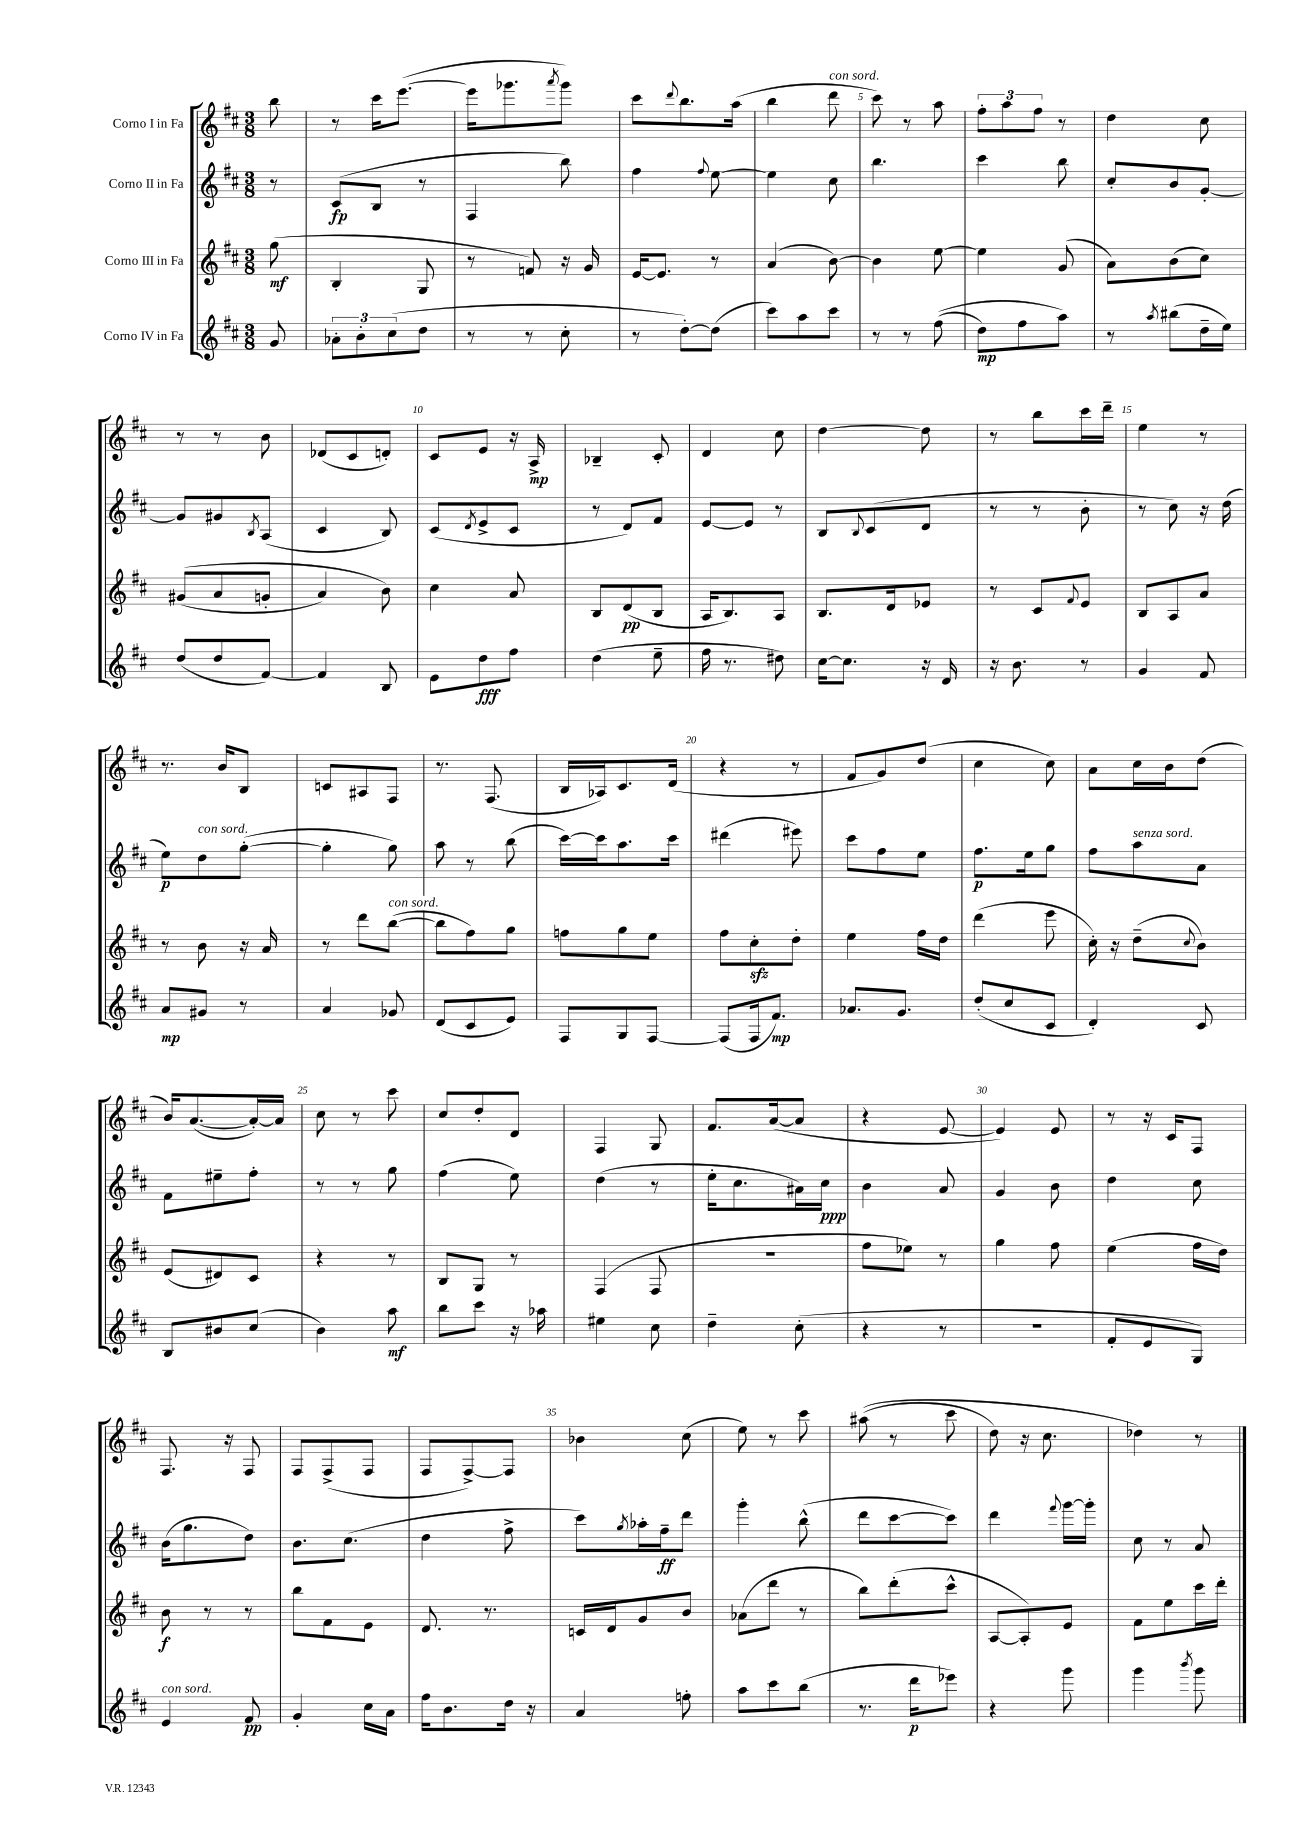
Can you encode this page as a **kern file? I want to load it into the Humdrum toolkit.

**kern	**dynam	**kern	**dynam	**kern	**dynam	**kern	**dynam
*part4	*part4	*part3	*part3	*part2	*part2	*part1	*part1
*staff4	*staff4	*staff3	*staff3	*staff2	*staff2	*staff1	*staff1
*I"Corno IV in Fa	*	*I"Corno III in Fa	*	*I"Corno II in Fa	*	*I"Corno I in Fa	*
*clefG2	*	*clefG2	*	*clefG2	*	*clefG2	*
*k[f#c#]	*	*k[f#c#]	*	*k[f#c#]	*	*k[f#c#]	*
*M3/8	*	*M3/8	*	*M3/8	*	*M3/8	*
=	=	=	=	=	=	=	=
8g/	.	(8gg\	mf	8r	.	8bb\	.
=1	=1	=1	=1	=1	=1	=1	=1
12a-X'\L	.	4B'/	.	(8c#/L	fp	8r	.
12b'\	.	.	.	.	.	.	.
.	.	.	.	8B/J	.	16ccc#\KL	.
(12cc#\	.	.	.	.	.	.	.
.	.	.	.	.	.	([8.eee\J	.
8dd\J	.	8G/	.	8r	.	.	.
=2	=2	=2	=2	=2	=2	=2	=2
8r	.	8r	.	4F#/	.	16eee\KL]	.
.	.	.	.	.	.	8.ggg-X\	.
8r	.	8fn/)	.	.	.	.	.
.	.	.	.	.	.	8qaaa/	.
8cc#'\	.	16r	.	8bb\)	.	8ggg-\J)	.
.	.	16g/	.	.	.	.	.
=3	=3	=3	=3	=3	=3	=3	=3
8r	.	[16e/KL	.	4ff#\	.	8ccc#\L	.
.	.	8.e/J]	.	.	.	.	.
.	.	.	.	.	.	8qqddd/	.
[8dd'\L)	.	.	.	.	.	8.bb\	.
.	.	.	.	8qqff#/	.	.	.
(8dd\J]	.	8r	.	[8ee\	.	.	.
.	.	.	.	.	.	(16aa\Jk	.
=4	=4	=4	=4	=4	=4	=4	=4
8ccc#\L)	.	(4a/	.	4ee\]	.	4bb\	.
8aa\	.	.	.	.	.	.	.
!	!	!	!	!	!	!LO:TX:a:i:t=con sord.	!
8ccc#\J	.	[8b\)	.	8cc#\	.	8ddd\	.
=5	=5	=5	=5	=5	=5	=5	=5
8r	.	4b\]	.	4.bb\	.	8ccc#\)	.
8r	.	.	.	.	.	8r	.
((8ff#\	.	[8ee\	.	.	.	8aa\	.
=6	=6	=6	=6	=6	=6	=6	=6
8dd\L)	mp	4ee\]	.	4ccc#\	.	12ff#'\L	.
.	.	.	.	.	.	12aa\	.
8ff#\	.	.	.	.	.	.	.
.	.	.	.	.	.	12ff#\J	.
8aa\J)	.	(8g/	.	8bb\	.	8r	.
=7	=7	=7	=7	=7	=7	=7	=7
8r	.	8a\L)	.	8cc#'/L	.	4dd\	.
8qaa/	.	.	.	.	.	.	.
(8bb#X\L	.	(8b\	.	8b/	.	.	.
16dd~\L	.	8cc#\J)	.	[8g'/J	.	8cc#\	.
16ee\JJ)	.	.	.	.	.	.	.
!!LO:LB:g=z
=8	=8	=8	=8	=8	=8	=8	=8
(8dd/L	.	((8g#X/L	.	8g/L]	.	8r	.
8dd/	.	8a/	.	8g#X/	.	8r	.
.	.	.	.	8qB/	.	.	.
[8f#/J)	.	8gn'/J	.	(8A/J	.	8b\	.
=9	=9	=9	=9	=9	=9	=9	=9
4f#/]	.	4a/)	.	4c#/	.	(8d-X/L	.
.	.	.	.	.	.	8c#/	.
8B/	.	8b\)	.	8B/)	.	8dn'/J)	.
=10	=10	=10	=10	=10	=10	=10	=10
8e\L	.	4cc#\	.	(8c#/L	.	8c#/L	.
.	.	.	.	8qd/	.	.	.
8dd\	fff	.	.	8e^/	.	8e/J	.
8ff#\J	.	8a/	.	8c#/J	.	16r	.
.	.	.	.	.	.	16A^/	mp
=11	=11	=11	=11	=11	=11	=11	=11
(4dd\	.	8B/L	.	8r	.	4B-X~/	.
.	.	(8d/	pp	8d/L)	.	.	.
8ee~\	.	8B/J	.	8f#/J	.	8c#'/	.
=12	=12	=12	=12	=12	=12	=12	=12
16ff#\	.	16A/KL	.	[8e/L	.	4d/	.
8.r	.	8.B/)	.	.	.	.	.
.	.	.	.	8e/J]	.	.	.
8dd#X\)	.	8A/J	.	8r	.	8cc#\	.
=13	=13	=13	=13	=13	=13	=13	=13
[16cc#\KL	.	8.B/L	.	8B/L	.	[4dd\	.
8.cc#\J]	.	.	.	.	.	.	.
.	.	.	.	8qqB/	.	.	.
.	.	.	.	(8c#/	.	.	.
.	.	16d/k	.	.	.	.	.
16r	.	8e-X/J	.	8d/J	.	8dd\]	.
16d/	.	.	.	.	.	.	.
=14	=14	=14	=14	=14	=14	=14	=14
16r	.	8r	.	8r	.	8r	.
8.b\	.	.	.	.	.	.	.
.	.	8c#/L	.	8r	.	8bb\L	.
.	.	8qqf#/	.	.	.	.	.
8r	.	8e/J	.	8b'\	.	16ccc#\L	.
.	.	.	.	.	.	16ddd~\JJ	.
=15	=15	=15	=15	=15	=15	=15	=15
4g/	.	8B/L	.	8r	.	4ee\	.
.	.	8A/	.	8cc#\)	.	.	.
8f#/	.	8a/J	.	16r	.	8r	.
.	.	.	.	(16dd\	.	.	.
!!LO:LB:g=z
=16	=16	=16	=16	=16	=16	=16	=16
8a/L	mp	8r	.	8ee\L)	p	8.r	.
!	!	!	!	!LO:TX:a:i:t=con sord.	!	!	!
8g#X/J	.	8b\	.	8dd\	.	.	.
.	.	.	.	.	.	16b/KL	.
8r	.	16r	.	([8gg'\J	.	8B/J	.
.	.	16a/	.	.	.	.	.
=17	=17	=17	=17	=17	=17	=17	=17
4a/	.	8r	.	4gg'\]	.	8cn/L	.
.	.	8ddd\L	.	.	.	8A#X/	.
!	!	!LO:TX:a:i:t=con sord.	!	!	!	!	!
8g-X/	.	([8bb\J	.	8gg\)	.	8F#/J	.
=18	=18	=18	=18	=18	=18	=18	=18
(8d/L	.	8bb\L]	.	8aa\	.	8.r	.
8c#/	.	8ff#\)	.	8r	.	.	.
.	.	.	.	.	.	(8.F#/	.
8e/J)	.	8gg\J	.	(8bb\	.	.	.
=19	=19	=19	=19	=19	=19	=19	=19
8F#/L	.	8ffn\L	.	[16ccc#\LL)	.	16B/LL	.
.	.	.	.	16ccc#\J]	.	16A-X/J)	.
8G/	.	8gg\	.	8.aa\	.	8.c#/	.
[8F#/J	.	8ee\J	.	.	.	.	.
.	.	.	.	16ccc#\Jk	.	(16d/Jk	.
=20	=20	=20	=20	=20	=20	=20	=20
(8F#/L]	.	8ff#\L	.	(4ddd#X\	.	4r	.
16F#/k	.	8cc#zz'\	.	.	.	.	.
8.f#/J)	mp	.	.	.	.	.	.
.	.	8dd'\J	.	8eee#X\)	.	8r	.
=21	=21	=21	=21	=21	=21	=21	=21
8.a-X/L	.	4ee\	.	8ccc#\L	.	8f#/L	.
.	.	.	.	8ff#\	.	8g/)	.
8.g/J	.	.	.	.	.	.	.
.	.	16ff#\LL	.	8ee\J	.	(8dd/J	.
.	.	16dd\JJ	.	.	.	.	.
=22	=22	=22	=22	=22	=22	=22	=22
(8dd'/L	.	(4ddd\	.	8.ff#\L	p	4cc#\	.
8cc#/	.	.	.	.	.	.	.
.	.	.	.	16ee\k	.	.	.
8c#/J	.	8eee\	.	8gg\J	.	8cc#\)	.
=23	=23	=23	=23	=23	=23	=23	=23
4d'/)	.	16cc#'\)	.	8ff#\L	.	8a\L	.
.	.	16r	.	.	.	.	.
!	!	!	!	!LO:TX:a:i:t=senza sord.	!	!	!
.	.	(8dd~\L	.	8aa\	.	16cc#\L	.
.	.	.	.	.	.	16b\J	.
.	.	8qqcc#/	.	.	.	.	.
8c#/	.	8b\J)	.	8a\J	.	(8dd\J	.
!!LO:LB:g=z
=24	=24	=24	=24	=24	=24	=24	=24
8B/L	.	(8e/L	.	8f#\L	.	16b/KL)	.
.	.	.	.	.	.	([8.a/	.
8b#X/	.	8d#X/)	.	8ee#X~\	.	.	.
(8cc#/J	.	8c#/J	.	8ff#'\J	.	16a'/L_)	.
.	.	.	.	.	.	16a/JJ]	.
=25	=25	=25	=25	=25	=25	=25	=25
4b\)	.	4r	.	8r	.	8cc#\	.
.	.	.	.	8r	.	8r	.
8aa\	mf	8r	.	8gg\	.	8ccc#\	.
=26	=26	=26	=26	=26	=26	=26	=26
8bb\L	.	8B/L	.	(4ff#\	.	8cc#/L	.
8ccc#\J	.	8G/J	.	.	.	8dd'/	.
16r	.	8r	.	8ee\)	.	8d/J	.
16aa-X\	.	.	.	.	.	.	.
=27	=27	=27	=27	=27	=27	=27	=27
4ee#X\	.	(4F#/	.	(4dd\	.	4F#/	.
8cc#\	.	8F#/	.	8r	.	8G/	.
=28	=28	=28	=28	=28	=28	=28	=28
4dd~\	.	4.r	.	16ee'\KL	.	8.f#/L	.
.	.	.	.	8.cc#\	.	.	.
.	.	.	.	.	.	([16a/k	.
(8cc#'\	.	.	.	16a#X\L)	.	8a/J]	.
.	.	.	.	16cc#\JJ	ppp	.	.
=29	=29	=29	=29	=29	=29	=29	=29
4r	.	8ff#\L	.	4b\	.	4r	.
.	.	8ee-X\J)	.	.	.	.	.
8r	.	8r	.	8a/	.	[8e/	.
=30	=30	=30	=30	=30	=30	=30	=30
4.r	.	4gg\	.	4g/	.	4e/])	.
.	.	8ff#\	.	8b\	.	8e/	.
=31	=31	=31	=31	=31	=31	=31	=31
8f#'/L	.	(4ee\	.	4dd\	.	8r	.
8e/	.	.	.	.	.	16r	.
.	.	.	.	.	.	16c#/KL	.
8G/J)	.	16ff#\LL	.	8cc#\	.	8F#/J	.
.	.	16dd\JJ)	.	.	.	.	.
!!LO:LB:g=z
=32	=32	=32	=32	=32	=32	=32	=32
!LO:TX:a:i:t=con sord.	!	!	!	!	!	!	!
4e/	.	8b\	f	(16b\KL	.	8.F#/	.
.	.	.	.	8.gg\	.	.	.
.	.	8r	.	.	.	.	.
.	.	.	.	.	.	16r	.
8f#/	pp	8r	.	8dd\J)	.	8F#/	.
=33	=33	=33	=33	=33	=33	=33	=33
4g'/	.	8bb\L	.	8.b\L	.	8F#/L	.
.	.	8f#\	.	.	.	(8F#^/	.
.	.	.	.	(8.cc#\J	.	.	.
16cc#\LL	.	8e\J	.	.	.	8F#/J	.
16a\JJ	.	.	.	.	.	.	.
=34	=34	=34	=34	=34	=34	=34	=34
16ff#\KL	.	8.d/	.	4dd\	.	8F#/L	.
8.b\	.	.	.	.	.	.	.
.	.	.	.	.	.	[8F#^/)	.
.	.	8.r	.	.	.	.	.
16dd\Jk	.	.	.	8ff#^\	.	8F#/J]	.
16r	.	.	.	.	.	.	.
=35	=35	=35	=35	=35	=35	=35	=35
4a/	.	16cn/LL	.	8ccc#\L)	.	4b-X\	.
.	.	16d/J	.	.	.	.	.
.	.	.	.	8qgg/	.	.	.
.	.	8g/	.	16aa-X'\L	.	.	.
.	.	.	.	16ff#~\J	ff	.	.
8ffn'\	.	8b/J	.	8ddd\J	.	(8cc#\	.
=36	=36	=36	=36	=36	=36	=36	=36
8aa\L	.	(8a-X\L	.	4ggg'\	.	8ee\)	.
8ccc#\	.	8ddd\J	.	.	.	8r	.
(8bb\J	.	8r	.	(8bb^^\	.	8ccc#\	.
=37	=37	=37	=37	=37	=37	=37	=37
8.r	.	8bb\L)	.	8ddd\L	.	((8aa#X\	.
.	.	(8ddd'\	.	[8ccc#\	.	8r	.
16ddd\KL	p	.	.	.	.	.	.
8eee-X\J)	.	8ccc#^^\J	.	8ccc#\J])	.	8ccc#\	.
=38	=38	=38	=38	=38	=38	=38	=38
4r	.	[8A/L	.	4ddd\	.	8dd\)	.
.	.	8A'/])	.	.	.	16r	.
.	.	.	.	.	.	8.cc#\	.
.	.	.	.	8qqfff#/	.	.	.
8ggg\	.	8e/J	.	[16ggg\LL	.	.	.
.	.	.	.	16ggg'\JJ]	.	.	.
=39	=39	=39	=39	=39	=39	=39	=39
4ggg\	.	8f#\L	.	8cc#\	.	4dd-X\)	.
.	.	8ee\	.	8r	.	.	.
8qbbb/	.	.	.	.	.	.	.
8ggg\	.	16ccc#\L	.	8a/	.	8r	.
.	.	16ddd'\JJ	.	.	.	.	.
==	==	==	==	==	==	==	==
*-	*-	*-	*-	*-	*-	*-	*-
